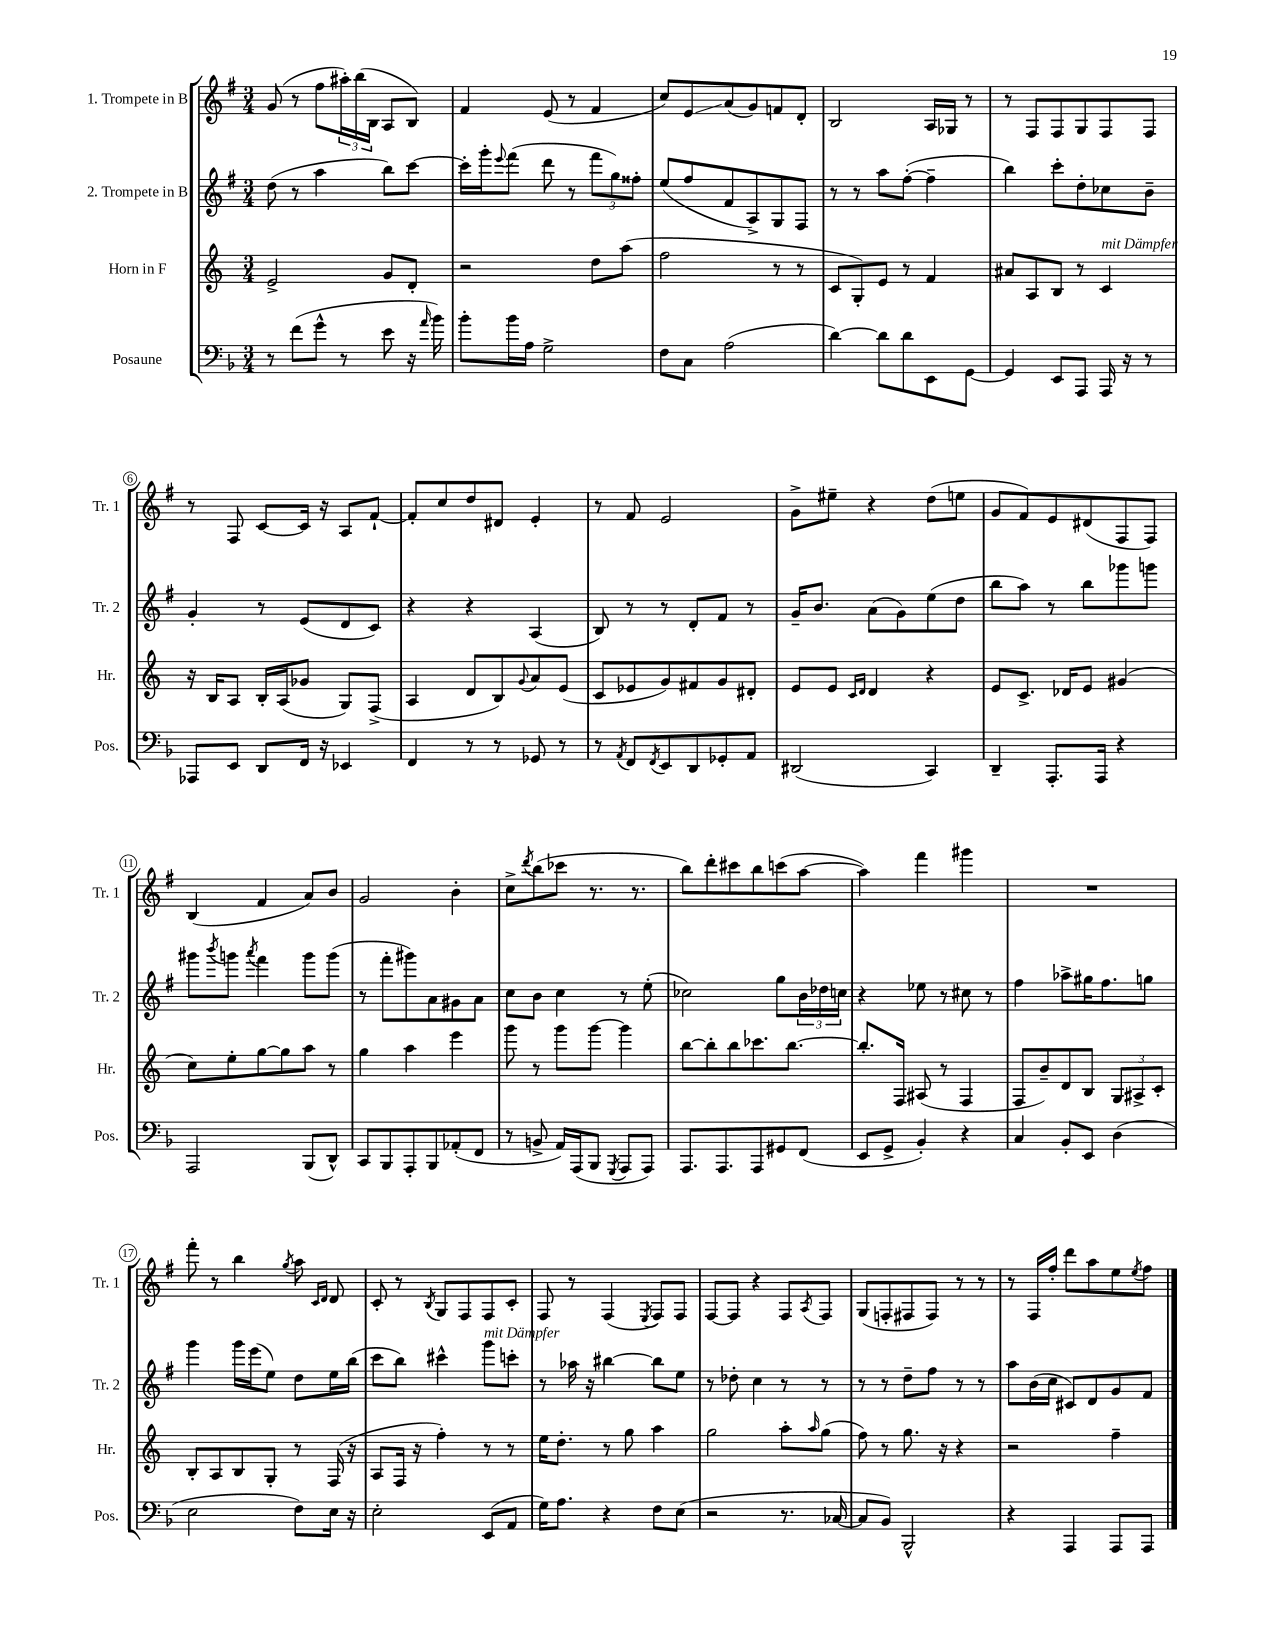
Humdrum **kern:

**kern	**kern	**kern	**kern
*staff4	*staff3	*staff2	*staff1
*clefF4	*clefG2	*clefG2	*clefG2
*k[b-]	*k[]	*k[f#]	*k[f#]
*M3/4	*M3/4	*M3/4	*M3/4
8r	2e^/	(8dd\	(8g/
(8f\L	.	8r	8r
8g^^\J	.	4aa\	8ff#\L
8r	.	.	24aa#'\L)
.	.	.	(24bb\
.	.	.	24B\JJ
8e\	8g/L	8bb\L)	8A/L
16r	8d'/J	[8ccc\J	8B/J)
16qqa/	.	.	.
16b-\)	.	.	.
=	=	=	=
8b-'\L	2r	16ccc'\]LL	4f#/
.	.	16ggg'\J	.
.	.	8qqeee/	.
16b-\L	.	(8fff#\J	.
16A\JJ	.	.	.
2G^\	.	8ddd\	(8e/
.	.	8r	8r
.	8dd\L	12fff#\L	4f#/
.	.	12gg\)	.
.	(8aa\J	.	.
.	.	12ff##'\J	.
=	=	=	=
8F\L	2ff\	(8ee/L	8cc/L)
8C\J	.	8ff#/	8e/
(2A\	.	8f#/	(8a/
.	.	8A^/)	8g/)
.	8r	8G/	8f/
.	8r	8F#/J	8d'/J
=	=	=	=
[4d\)	8c/L	8r	2B/
.	8G'/)	8r	.
8d\]L	8e/J	8aa\L	.
8d\	8r	([8ff#'\J	.
8EE\	4f/	4ff#~\]	16A/LL
.	.	.	16G-/JJ
[8GG\J	.	.	8r
=	=	=	=
4GG/]	8a#/L	4bb\)	8r
.	8A/	.	8F#/L
8EE/L	8B/J	8ccc'\L	8F#/
8AAA/J	8r	8dd'\	8G/
16AAA/	4c/	8cc-\	8F#/
16r	.	.	.
8r	.	8b~\J	8F#/J
=	=	=	=
8AAA-/L	16r	4g'/	8r
.	16B/LK	.	.
8EE/J	8A/J	.	8F#/
8DD/L	16B'/LL	8r	[8c/L
.	(16A/J	.	.
16FF/Jk	8g-/J	(8e/L	16c/]Jk
16r	.	.	16r
4EE-/	8G/L)	8d/	8A/L
.	(8F^/J	8c/J)	[8f#`/J
=	=	=	=
4FF/	4A/	4r	8f#'/]L
.	.	.	8cc/
8r	8d/L	4r	8dd/
8r	8B/)	.	8d#/J
.	8qqg/	.	.
8GG-/	8a/	(4A/	4e'/
8r	(8e/J	.	.
=	=	=	=
8r	8c/L	8B/)	8r
8qAA/	.	.	.
8FF/L	8e-/	8r	8f#/
8qFF/	.	.	.
8EE/	8g/)	8r	2e/
8DD/	8f#/	8d'/L	.
8GG-'/	8g/	8f#/J	.
8AA/J	8d#'/J	8r	.
=	=	=	=
(2DD#/	8e/L	16g~/LK	8g^\L
.	.	8.b/J	.
.	8e/J	.	8ee#~\J
.	16qqc/LL	.	.
.	16qqd/JJ	.	.
.	4d/	(8a\L	4r
.	.	8g\)	.
4CC/)	4r	(8ee\	(8dd\L
.	.	8dd\J	8ee\J
=	=	=	=
4DD~/	8e/L	8bb\L	8g/L
.	8.c^/J	8aa\J)	8f#/)
8.AAA'/L	.	8r	8e/
.	16d-/LK	.	.
.	8e/J	8bb\L	(8d#/
16AAA/Jk	.	.	.
4r	(4g#/	8ggg-\	8F#/
.	.	8ggg\J	8F#/J)
=	=	=	=
2AAA/	8cc\L)	8ggg#\L	(4B/
.	.	8qbbb/	.
.	8ee'\	8ggg\J	.
.	.	8qaaa/	.
.	[8gg\	4fff#\	4f#/
.	8gg\]	.	.
(8BBB-/L	8aa\J	8ggg\L	8a/L)
8DD^^/J)	8r	(8ggg\J	8b/J
=	=	=	=
8CC/L	4gg\	8r	2g/
8BBB-/	.	8fff#'\L	.
8AAA'/	4aa\	8ggg#\)	.
8BBB-/	.	8a\	.
(8AA-'/	4eee\	8g#\	4b'\
8FF/J	.	8a\J	.
=	=	=	=
8r	8ggg\	8cc\L	8cc^\L
.	.	.	8qddd/
8BB^/	8r	8b\J	(8bb\
16AA/LL)	8ggg\L	4cc\	8ccc-\J
(16AAA/J	.	.	.
8BBB-/J	[8ggg\J	.	8.r
8qGGG/	.	.	.
8AAA/L	4ggg\]	8r	.
.	.	.	8.r
8AAA/J)	.	(8ee'\	.
=	=	=	=
8.AAA/L	[8bb\L	2cc-\)	8bb\L)
.	8bb'\]	.	8ddd'\
8.AAA/	.	.	.
.	8bb\	.	8ccc#\
8AAA/	8.ccc-\	.	8bb\
8GG#/	.	8gg\L	(8ccc\
.	[8.bb\J	.	.
(8FF/J	.	24b\L	[8aa\J
.	.	24dd-\	.
.	.	24cc\JJ	.
=	=	=	=
8EE/L	8.bb'/]L	4r	4aa\])
8GG^/J	.	.	.
.	16F/Jk	.	.
4BB-'/)	(8A#/	8ee-\	4fff#\
.	8r	8r	.
4r	4F/	8cc#\	4ggg#\
.	.	8r	.
=	=	=	=
4C/	8F/L	4ff#\	2.r
.	8b~/)	.	.
8BB-'/L	8d/	8aa-^\L	.
8EE/J	8B/J	16gg#\K	.
.	.	8.ff#\	.
(4D\	12G/L	.	.
.	12A#^/	.	.
.	.	8gg\J	.
.	12c'/J	.	.
=	=	=	=
2E\	8B'/L	4ggg\	8fff#'\
.	8A/	.	8r
.	8B/	16ggg\LL	4bb\
.	.	(16eee\J	.
.	8G'/J	8ee\J)	.
.	.	.	8qgg/
8F\L)	8r	8dd\L	8aa\
.	.	.	16qqc/LL
.	.	.	16qqd/JJ
16E\Jk	(16F/	16ee\L	8d/
16r	16r	(16bb\JJ	.
=	=	=	=
2E'\	8A/L	8ccc\L	8c'/
.	16F/Jk	8bb\J)	8r
.	16r	.	.
.	.	.	8qB/
.	4ff'\)	4ccc#^^\	8G/L
.	.	.	8F#/
(8EE/L	8r	8ggg\L	8F#/
8AA/J	8r	8ccc'\J	8c'/J
=	=	=	=
16G\LK)	16ee\LK	8r	8F#/
8.A\J	8.dd'\J	.	.
.	.	16aa-\	8r
.	.	16r	.
4r	8r	[4bb#\	(4F#/
.	8gg\	.	.
.	.	.	8qE/
8F\L	4aa\	8bb#\]L	8F#/L)
(8E\J	.	8ee\J	8F#/J
=	=	=	=
2r	2gg\	8r	[8F#/L
.	.	8dd-'\	8F#/]J
.	.	4cc\	4r
8.r	8aa'\L	8r	8F#/L
.	16qqaa/	.	8qA/
.	(8gg\J	8r	8F#/J
[16C-/	.	.	.
=	=	=	=
8C-/]L	8ff\)	8r	(8G/L
8BB-/J)	8r	8r	8F'/
2BBB-^^/	8.gg\	8dd~\L	8F#/
.	.	8ff#\J	8F#/J)
.	16r	.	.
.	4r	8r	8r
.	.	8r	8r
=	=	=	=
4r	2r	8aa\L	8r
.	.	(16b\L	16F#/LL
.	.	16cc\JJ	16ff#'/JJ
4AAA/	.	8c#/L)	8ddd\L
.	.	8d/	8aa\
8AAA/L	4ff~\	8g/	8ee\
.	.	.	8qee/
8AAA/J	.	8f#/J	8ff#\J
==	==	==	==
*-	*-	*-	*-
